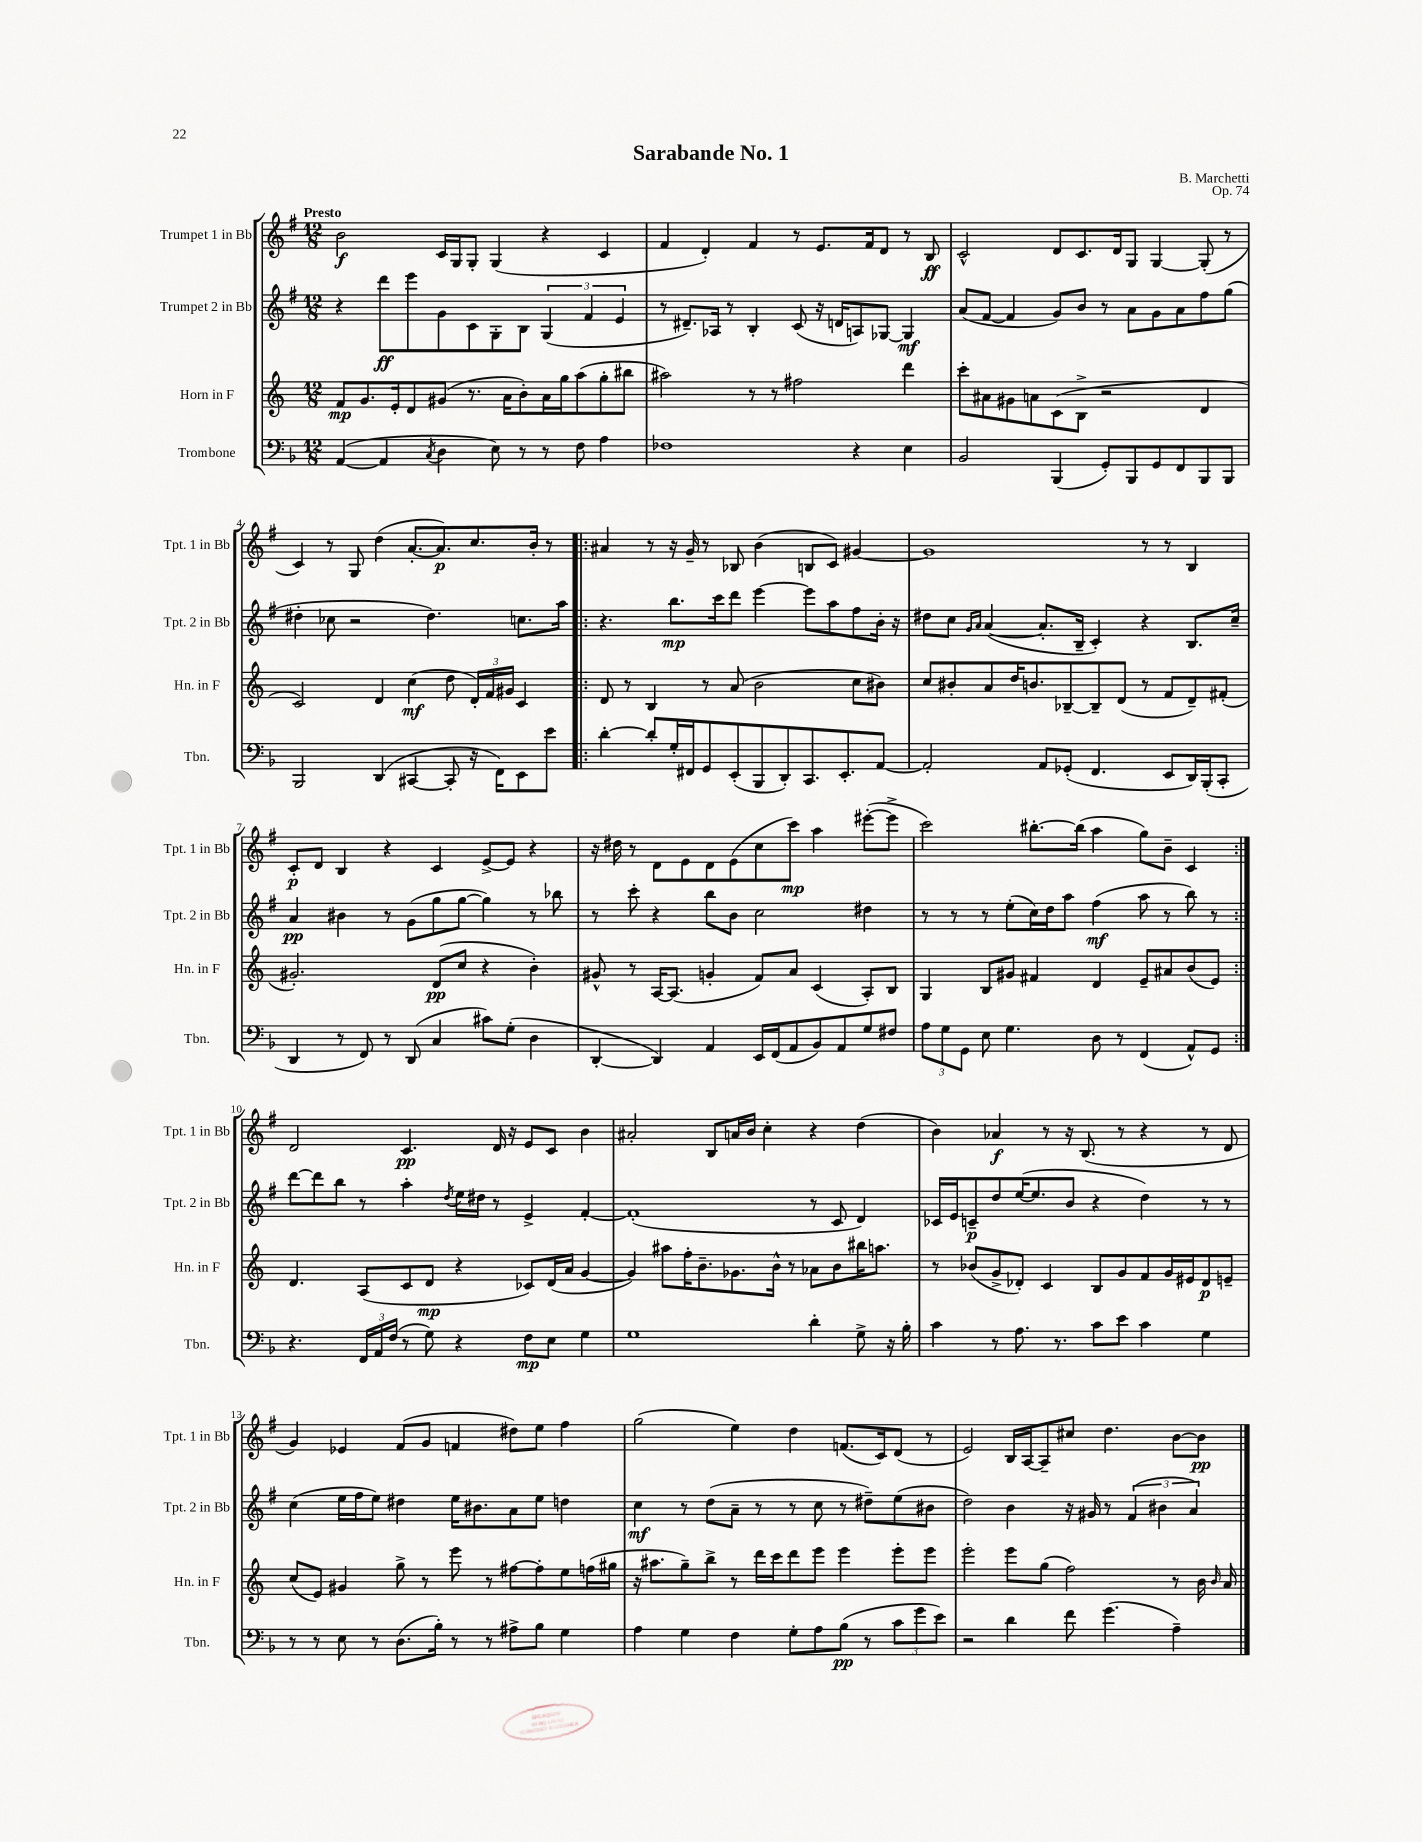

**kern	**dynam	**kern	**dynam	**kern	**dynam	**kern	**dynam
*part4	*part4	*part3	*part3	*part2	*part2	*part1	*part1
*staff4	*staff4	*staff3	*staff3	*staff2	*staff2	*staff1	*staff1
*I"Trombone	*	*I"Horn in F	*	*I"Trumpet 2 in Bb	*	*I"Trumpet 1 in Bb	*
*I'Tbn.	*	*I'Hn. in F	*	*I'Tpt. 2 in Bb	*	*I'Tpt. 1 in Bb	*
*clefF4	*	*clefG2	*	*clefG2	*	*clefG2	*
*k[b-]	*	*k[]	*	*k[f#]	*	*k[f#]	*
*M12/8	*	*M12/8	*	*M12/8	*	*M12/8	*
=1	=1	=1	=1	=1	=1	=1	=1
!	!	!	!	!	!	!LO:TX:a:B:t=Presto	!
([4AA/	.	8f/L	mp	4r	.	2b\	f
.	.	8.g/	.	.	.	.	.
4AA/]	.	.	.	8ddd\L	ff	.	.
.	.	16e'/k	.	.	.	.	.
.	.	8d/	.	8eee\	.	.	.
8qC/	.	.	.	.	.	.	.
4D\	.	(8g#X/J	.	8g\	.	16c/LL	.
.	.	.	.	.	.	16G/J	.
.	.	8.r	.	8c\	.	8G'/J	.
8E\)	.	.	.	8G'\	.	(4G/	.
.	.	16a\KL	.	.	.	.	.
8r	.	8b'\)	.	8B\J	.	.	.
8r	.	16a\L	.	(6G/	.	4r	.
.	.	16gg\J	.	.	.	.	.
8F\	.	(8aa\	.	.	.	.	.
.	.	.	.	6f#/	.	.	.
4A\	.	8gg'\	.	.	.	4c/	.
.	.	.	.	6e/	.	.	.
.	.	8bb#X\J	.	.	.	.	.
=2	=2	=2	=2	=2	=2	=2	=2
1F-X	.	2aa#X\)	.	8r	.	4f#/	.
.	.	.	.	8.d#X~/L)	.	.	.
.	.	.	.	.	.	4d'/)	.
.	.	.	.	16A-X/Jk	.	.	.
.	.	.	.	8r	.	.	.
.	.	8r	.	4B'/	.	4f#/	.
.	.	8r	.	.	.	.	.
.	.	2ff#X\	.	(8c/	.	8r	.
.	.	.	.	16r	.	8.e/L	.
.	.	.	.	16dn/KL	.	.	.
4r	.	.	.	8An/)	.	.	.
.	.	.	.	.	.	16f#/k	.
.	.	.	.	[8G-X/J	.	8d/J	.
4E\	.	4ddd\	.	4G-/]	mf	8r	.
.	.	.	.	.	.	8B/	ff
=3	=3	=3	=3	=3	=3	=3	=3
2BB-/	.	8ccc'\L	.	(8a/L	.	2c^^/	.
.	.	8a#X\	.	[8f#/J	.	.	.
.	.	8g#X\	.	4f#/]	.	.	.
.	.	8an\	.	.	.	.	.
(4BBB-/	.	(8c\	.	8g/L)	.	8d/L	.
.	.	8B^\J	.	8b/J	.	8.c/	.
8GG'/L)	.	2r	.	8r	.	.	.
.	.	.	.	.	.	16d/k	.
8BBB-/	.	.	.	8a\L	.	8G/J	.
8GG/	.	.	.	8g\	.	[4G/	.
8FF/	.	.	.	8a\	.	.	.
8BBB-/	.	4d/	.	8ff#\	.	(8G'/]	.
8BBB-/J	.	.	.	(8gg\J	.	8r	.
!!LO:LB:g=z
=4	=4	=4	=4	=4	=4	=4	=4
2BBB-/	.	2c/)	.	4dd#X'\	.	4c/)	.
.	.	.	.	8cc-X\	.	8r	.
.	.	.	.	2r	.	8G/	.
(4DD/	.	4d/	.	.	.	(4dd\	.
[4CC#X/	.	(4cc\	mf	.	.	[8.a'/L	.
.	.	.	.	4.dd#\)	.	.	.
.	.	.	.	.	.	8.a/])	p
8CC#'/]	.	8dd\	.	.	.	.	.
16r	.	24d'/LL)	.	.	.	8.cc/	.
.	.	24f/	.	.	.	.	.
16FF\KL)	.	.	.	.	.	.	.
.	.	24g#X/JJ	.	.	.	.	.
8EE\	.	4c/	.	8.ccn\L	.	.	.
.	.	.	.	.	.	16b'/Jk	.
8e\J	.	.	.	.	.	8r	.
.	.	.	.	16aa\Jk	.	.	.
=5!|:	=5!|:	=5!|:	=5!|:	=5!|:	=5!|:	=5!|:	=5!|:
[4d'\	.	8d/	.	4.r	.	4a#X/	.
.	.	8r	.	.	.	.	.
8d'/L]	.	4B/	.	.	.	8r	.
16G'/L	.	.	.	8.bb\L	mp	16r	.
16FF#X/J	.	.	.	.	.	16g~/	.
8GG/	.	8r	.	.	.	8r	.
.	.	.	.	16ccc\k	.	.	.
(8EE'/	.	(8a/	.	8ddd\J	.	8B-X/	.
8BBB-/	.	2b\	.	[4eee\	.	(4b\	.
8DD'/)	.	.	.	.	.	.	.
8.CC/	.	.	.	8eee\L]	.	8Bn/L	.
.	.	.	.	8aa\	.	8c/J)	.
8.EE'/	.	.	.	.	.	.	.
.	.	8cc\L	.	8ff#\	.	[4g#X/	.
[8AA/J	.	8b#X\J)	.	16b'\Jk	.	.	.
.	.	.	.	16r	.	.	.
=6	=6	=6	=6	=6	=6	=6	=6
2AA'/]	.	8cc/L	.	8dd#X\L	.	1g#]	.
.	.	8b#X'/	.	8cc\J	.	.	.
.	.	.	.	16qqg/LL	.	.	.
.	.	.	.	16qqa/JJ	.	.	.
.	.	8a/	.	([4a/	.	.	.
.	.	16dd/K	.	.	.	.	.
.	.	8.bn/	.	.	.	.	.
8AA/L	.	.	.	8.a'/L]	.	.	.
(8GG-X'/J	.	[8B-X~/	.	.	.	.	.
.	.	.	.	16B~/Jk	.	.	.
4.FF/	.	8B-~/]	.	4c'/)	.	.	.
.	.	(8d/J	.	.	.	.	.
.	.	8r	.	4r	.	8r	.
8EE/L	.	8f/L	.	.	.	8r	.
16DD/L)	.	8d~/)	.	8.B/L	.	4B/	.
(16BBB-'/J	.	.	.	.	.	.	.
8CC'/J	.	(8f#X'/J	.	.	.	.	.
.	.	.	.	16cc~/Jk	.	.	.
!!LO:LB:g=z
=7	=7	=7	=7	=7	=7	=7	=7
4DD/	.	2.g#X'/)	.	4a/	pp	8c'/L	p
.	.	.	.	.	.	8d/J	.
8r	.	.	.	4b#X\	.	4B/	.
8FF/)	.	.	.	.	.	.	.
8r	.	.	.	8r	.	4r	.
(8DD/	.	.	.	(8g\L	.	.	.
4C/	.	(8d/L	pp	8gg\	.	4c/	.
.	.	8cc/J	.	[8gg\J	.	.	.
8c#X\L)	.	4r	.	4gg\])	.	[8e^/L	.
(8G'\J	.	.	.	.	.	8e/J]	.
4D\	.	4b'\)	.	8r	.	4r	.
.	.	.	.	8bb-X\	.	.	.
=8	=8	=8	=8	=8	=8	=8	=8
[4DD'/	.	8g#X^^/	.	8r	.	16r	.
.	.	.	.	.	.	16dd#X\	.
.	.	8r	.	8ccc'\	.	8r	.
4DD/])	.	[16A/KL	.	4r	.	8d\L	.
.	.	(8.A/J]	.	.	.	.	.
.	.	.	.	.	.	8e\	.
4AA/	.	4gn'/	.	8bb\L	.	8d\	.
.	.	.	.	8b\J	.	(8e\	.
16EE/LL	.	8f/L)	.	2cc\	.	8cc\	.
(16FF/J	.	.	.	.	.	.	.
8AA/	.	8a/J	.	.	.	8ccc\J)	mp
8BB-/)	.	(4c/	.	.	.	4aa\	.
8AA/	.	.	.	.	.	.	.
8G/	.	8A'/L)	.	4dd#X\	.	([8eee#X'\L	.
8F#X/J	.	8B/J	.	.	.	8eee#^\J]	.
=9	=9	=9	=9	=9	=9	=9	=9
12A\L	.	4G/	.	8r	.	2ccc\)	.
12G\	.	.	.	.	.	.	.
.	.	.	.	8r	.	.	.
12GG\J	.	.	.	.	.	.	.
8E\	.	8B/L	.	8r	.	.	.
4.G\	.	8g#X/J	.	(8ee'\L	.	.	.
.	.	4f#X/	.	16cc\L)	.	[8.bb#X'\L	.
.	.	.	.	16dd\J	.	.	.
.	.	.	.	8aa\J	.	.	.
.	.	.	.	.	.	(16bb#\Jk]	.
8D\	.	4d/	.	(4ff#\	mf	4aa\	.
8r	.	.	.	.	.	.	.
(4FF/	.	8e~/L	.	8aa\	.	8gg\L)	.
.	.	8a#X/	.	8r	.	8b~\J	.
8AA^^/L)	.	(8b/	.	8bb\)	.	4c/	.
8GG/J	.	8e/J)	.	8r	.	.	.
!!LO:LB:g=z
=10:|!	=10:|!	=10:|!	=10:|!	=10:|!	=10:|!	=10:|!	=10:|!
4.r	.	4.d/	.	[8ddd\L	.	2d/	.
.	.	.	.	8ddd\]	.	.	.
.	.	.	.	8bb\J	.	.	.
24FF/LL	.	(8A/L	.	8r	.	.	.
24AA/	.	.	.	.	.	.	.
(24F/JJ	.	.	.	.	.	.	.
8r	.	8c/	.	4aa'\	.	4.c/	pp
8G\)	.	8d/J	mp	.	.	.	.
.	.	.	.	8qdd/	.	.	.
4r	.	4r	.	16ee\LL	.	.	.
.	.	.	.	16dd#X\JJ	.	.	.
.	.	.	.	8r	.	16d/	.
.	.	.	.	.	.	16r	.
8F\L	mp	8c-X/L)	.	4e^/	.	8e/L	.
8E\J	.	(16d/L	.	.	.	8c/J	.
.	.	16a/JJ	.	.	.	.	.
4G\	.	[4g/	.	[4f#'/	.	4b\	.
=11	=11	=11	=11	=11	=11	=11	=11
1G	.	4g/])	.	(1f#']	.	2a#X'/	.
.	.	8aa#X\L	.	.	.	.	.
.	.	16ff'\K	.	.	.	.	.
.	.	8.b~\	.	.	.	.	.
.	.	.	.	.	.	8B/L	.
.	.	8.g-X\	.	.	.	16an/L	.
.	.	.	.	.	.	16b/JJ	.
.	.	.	.	.	.	4cc'\	.
.	.	16b^^\Jk	.	.	.	.	.
.	.	8r	.	.	.	.	.
4d'\	.	8a-X\L	.	8r	.	4r	.
.	.	8b\	.	8c/	.	.	.
8G^\	.	16bb#X\K	.	4d/)	.	(4dd\	.
.	.	8.aan\J	.	.	.	.	.
16r	.	.	.	.	.	.	.
16B-'\	.	.	.	.	.	.	.
=12	=12	=12	=12	=12	=12	=12	=12
4c\	.	8r	.	16c-X/LL	.	4b\)	.
.	.	.	.	16e/J	.	.	.
.	.	(8b-X/L	.	8cn~/	p	.	.
8r	.	8g^/	.	8dd/	.	4a-X/	f
8.A\	.	8d-X'/J)	.	([16ee/K	.	.	.
.	.	.	.	8.ee/]	.	.	.
.	.	4c/	.	.	.	8r	.
8.r	.	.	.	.	.	.	.
.	.	.	.	8b/J	.	16r	.
.	.	.	.	.	.	(8.B/	.
8c\L	.	8B/L	.	4r	.	.	.
8e\J	.	8g/	.	.	.	8r	.
4c\	.	8f/	.	4dd\)	.	4r	.
.	.	16g/L	.	.	.	.	.
.	.	16e#X/J	.	.	.	.	.
4G\	.	8d-/	p	8r	.	8r	.
.	.	8en~/J	.	8r	.	8d/	.
!!LO:LB:g=z
=13	=13	=13	=13	=13	=13	=13	=13
8r	.	(8cc/L	.	(4cc\	.	4g/)	.
8r	.	8e/J)	.	.	.	.	.
8E\	.	4g#X/	.	16ee\LL	.	4e-X/	.
.	.	.	.	16ff#\J	.	.	.
8r	.	.	.	8ee\J)	.	.	.
(8.D\L	.	8gg^\	.	4dd#X\	.	(8f#/L	.
.	.	8r	.	.	.	8g/J	.
16B-'\Jk)	.	.	.	.	.	.	.
8r	.	8eee\	.	16ee\KL	.	4fn/	.
.	.	.	.	8.b#X\	.	.	.
8r	.	8r	.	.	.	.	.
8A#X^\L	.	[8ff#X\L	.	8a\	.	8dd#X\L)	.
8B-\J	.	8ff#'\]	.	8ee\J	.	8ee\J	.
4G\	.	8ee\	.	4ddn\	.	4ff#\	.
.	.	(16ffn\L	.	.	.	.	.
.	.	16gg#X\JJ	.	.	.	.	.
=14	=14	=14	=14	=14	=14	=14	=14
4A\	.	16r	.	4cc\	mf	(2gg\	.
.	.	8.aa#X\L	.	.	.	.	.
4G\	.	8gg~\)	.	8r	.	.	.
.	.	8bb^\J	.	(8dd\L	.	.	.
4F\	.	8r	.	8a~\J	.	4ee\)	.
.	.	16ddd\LL	.	8r	.	.	.
.	.	16ccc\J	.	.	.	.	.
8G'\L	.	8ddd\	.	8r	.	4dd\	.
8A\	.	8eee\J	.	8cc\	.	.	.
(8B-\J	pp	4eee\	.	8r	.	(8.fn/L	.
8r	.	.	.	8dd#X~\L)	.	.	.
.	.	.	.	.	.	16c/k)	.
12c\L	.	8eee'\L	.	(8ee\	.	(8d/J	.
12g\	.	.	.	.	.	.	.
.	.	8eee\J	.	8b#X\J	.	8r	.
12e\J)	.	.	.	.	.	.	.
=15	=15	=15	=15	=15	=15	=15	=15
2r	.	2eee'\	.	2dd\)	.	2e/)	.
4d\	.	8eee\L	.	4b\	.	16B/LL	.
.	.	.	.	.	.	[16A/J	.
.	.	(8gg\J	.	.	.	8A~/]	.
8f\	.	2ff\)	.	16r	.	8cc#X/J	.
.	.	.	.	16g#X/	.	.	.
(4.g\	.	.	.	8r	.	4.dd\	.
.	.	.	.	(6f#/	.	.	.
.	.	.	.	6b#X\	.	.	.
4A~\)	.	8r	.	.	.	[8b\L	.
.	.	.	.	6a/)	.	.	.
.	.	16b\	.	.	.	8b\J]	pp
.	.	16qqb/	.	.	.	.	.
.	.	16a/	.	.	.	.	.
==	==	==	==	==	==	==	==
*-	*-	*-	*-	*-	*-	*-	*-
